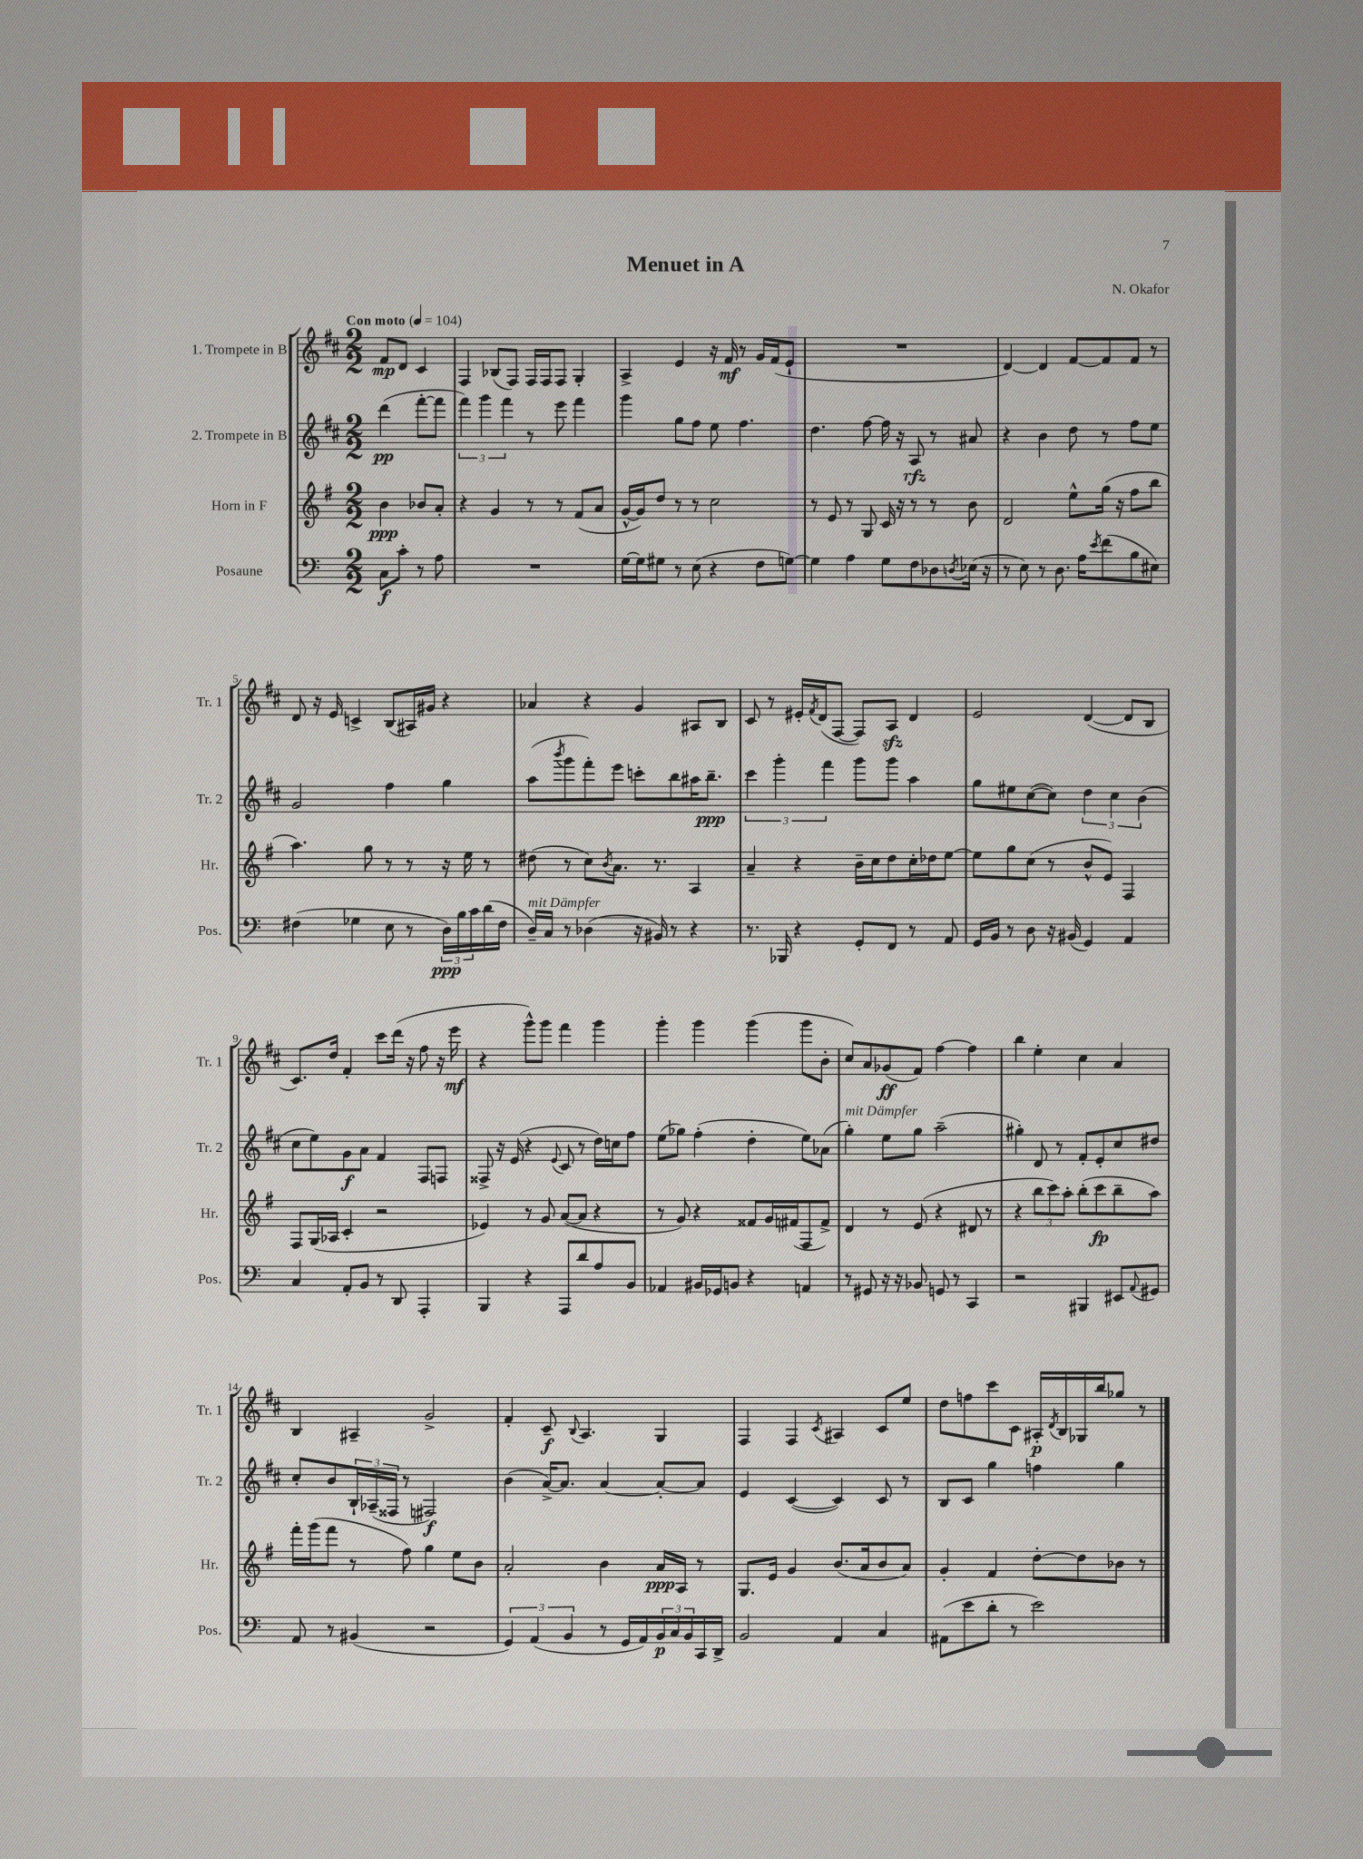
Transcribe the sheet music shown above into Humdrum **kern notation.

**kern	**kern	**kern	**kern
*staff4	*staff3	*staff2	*staff1
*clefF4	*clefG2	*clefG2	*clefG2
*k[]	*k[f#]	*k[f#c#]	*k[f#c#]
*M2/2	*M2/2	*M2/2	*M2/2
*MM104	*MM104	*MM104	*MM104
8C	4b	(4ddd	8f#
8c'	.	.	8d
8r	8b-	[8fff#'	4c#
8A	8a'	8fff#]	.
=	=	=	=
1r	4r	6fff#)	4F#
.	.	6ggg	.
.	4g	.	(8B-
.	.	6fff#	.
.	.	.	8F#)
.	8r	8r	16F#
.	.	.	16F#
.	8r	8eee	8F#
.	(8f#	4fff#	4G'
.	8a	.	.
=	=	=	=
[16G	[16g^^	4ggg	4A^
16G]	16g])	.	.
8G#	8dd	.	.
8r	8r	8gg	4e
(8E	8r	8ff#	.
4r	2cc	8ee	16r
.	.	.	16f#
.	.	4.ff#	8r
8F	.	.	16g
.	.	.	(16f#
[8G)	.	.	8e`
=	=	=	=
4G]	8r	4.dd	1r
.	8e	.	.
4A	8r	.	.
.	8G	[8ff#	.
8G	16c	16ff#]	.
.	16r	16r	.
8F	8r	8A	.
8D-	8r	8r	.
8qD	.	.	.
(16E-	8b	8a#	.
16r	.	.	.
=	=	=	=
8r	2d	4r	[4d)
8E)	.	.	.
8r	.	4b	4d]
8.D	.	.	.
.	8ee^^	8dd	[8f#
16A	.	.	.
8qe	.	.	.
(8f	(16gg	8r	8f#]
.	16r	.	.
8B	8ff#	8ff#	8f#
8E#)	8bb	8ee	8r
=	=	=	=
(4F#	4.aa)	2g	8d
.	.	.	16r
.	.	.	16e
4G-	.	.	4c^
.	8gg	.	.
8E	8r	4ff#	(8B
8r	8r	.	16A#)
.	.	.	16g#
24D)	16r	4gg	4r
24B	.	.	.
.	16ee	.	.
24c	.	.	.
(16d	8r	.	.
16F#	.	.	.
=	=	=	=
16D~)	(8dd#	(8aa	4a-
16C	.	.	.
.	.	8qbbb	.
8r	8r	8ggg	.
(4D-	8cc)	8fff#')	4r
.	8qb	.	.
.	8.a	8eee	.
16r	.	8ccc'	4g
16BB#)	8.r	.	.
8r	.	8bb	.
4r	4A	16aa#	8A#
.	.	8.bb~	.
.	.	.	8B
=	=	=	=
8.r	4a~	6ccc#	8c#
.	.	.	8r
.	.	6ggg'	.
16BBB-	.	.	.
4r	4r	.	16e#'
.	.	.	8qf#
.	.	.	(16d
.	.	6fff#	.
.	.	.	[8F#
8GG'	16b~	8ggg	8F#])
.	16cc	.	.
8FF	8dd	8ggg	8A
8r	16cc'	4aa	4d
.	16dd-	.	.
8AA	[8ee	.	.
=	=	=	=
16GG	8ee]	8gg	2e
16BB	.	.	.
8r	8gg	8ee#	.
8D	(8cc	([8cc#	.
16r	8r	8cc#])	.
(16BB#	.	.	.
4GG)	8b^^	6dd	([4d
.	8e)	.	.
.	.	6cc#	.
4AA	4F#	.	8d]
.	.	(6b	.
.	.	.	8B
=	=	=	=
4C	8F#	8cc#	8.c#)
.	(16G	8ee)	.
.	16A-	.	16dd
8AA'	4c'	8g	4f#'
8BB	.	8a	.
8r	2r	4f#	8ccc#
8DD	.	.	(16ddd
.	.	.	16r
4AAA'	.	8F#	8ff#
.	.	8F	16r
.	.	.	16eee
=	=	=	=
4BBB	4e-)	8F##^	4r
.	.	16r	.
.	.	(16e	.
4r	8r	4r	8ggg^^)
.	8g	.	8ggg
.	.	8qqe	.
8AAA	([8a	8c#	4fff#
8d	8a]	8r	.
8A	4r	16dd)	4ggg
.	.	16cc	.
8BB	.	8ff#	.
=	=	=	=
4AA-	8r	(8ee	4ggg'
.	8g)	8gg-)	.
16BB#	4r	(4ff#'	4ggg
16GG-	.	.	.
8BB	.	.	.
4r	8f##	4dd'	(4ggg
.	16g	.	.
.	(16f#	.	.
4AA	8F#	8ee)	8ggg
.	8f#^)	(8a-	8b'
=	=	=	=
8r	4d	4gg')	8cc#)
8GG#	.	.	8a
16r	8r	8ee	(8g-
16r	.	.	.
8BB-	(8e	8gg	8f#)
8GG	4r	(2aa~	[4ff#
8r	.	.	.
4CC	8d#	.	4ff#]
.	8r	.	.
=	=	=	=
2r	4r	4gg#')	4bb
.	12bb	8d	4ee'
.	12ccc)	.	.
.	.	8r	.
.	12aa'	.	.
4BBB#	(8bb'	8f#'	4cc#
.	8ccc	8e'	.
8EE#	8bb~	8cc#	4a
8qqAA	.	.	.
8GG#	8aa)	8dd#	.
=	=	=	=
8AA	16fff#'	8cc#'	4B
.	(16ggg	.	.
8r	8fff#	8b	.
(4BB#	8r	24B`	4A#~
.	.	(24A-~	.
.	.	24F##	.
.	8ff#)	8r	.
2r	4gg	2F#)	2g^
.	8ee	.	.
.	8b	.	.
=	=	=	=
6GG)	2a'	(4b	4f#'
(6AA	.	.	.
.	.	[16a^)	8c#~
.	.	8.a]	.
6BB	.	.	.
.	.	.	8qqB
.	.	.	4.A
8r	4b	[4a	.
16GG	.	.	.
16AA)	.	.	.
24BB	16a	8a'_	4G
24C	.	.	.
.	16A	.	.
24BB	.	.	.
16CC	8r	8a]	.
16DD^	.	.	.
=	=	=	=
2BB	8.G	4e	4F#
.	16e	.	.
.	4g	([4c#	4F#
.	.	.	8qc#
4AA	(8.b	4c#])	4A#
.	16a	.	.
4C	8b	8c#	8c#
.	8a)	8r	8ee
=	=	=	=
(8AA#	4g'	8B	8dd
8e	.	8c#	8ff
8d'	4f#	4gg	8ccc#
8r	.	.	8c#
2e)	[8dd'	4ff	16A#'
.	.	.	8qd
.	.	.	16B
.	8dd]	.	16G-
.	.	.	16bb
.	8b-	4gg	8gg-
.	8r	.	8r
==	==	==	==
*-	*-	*-	*-
